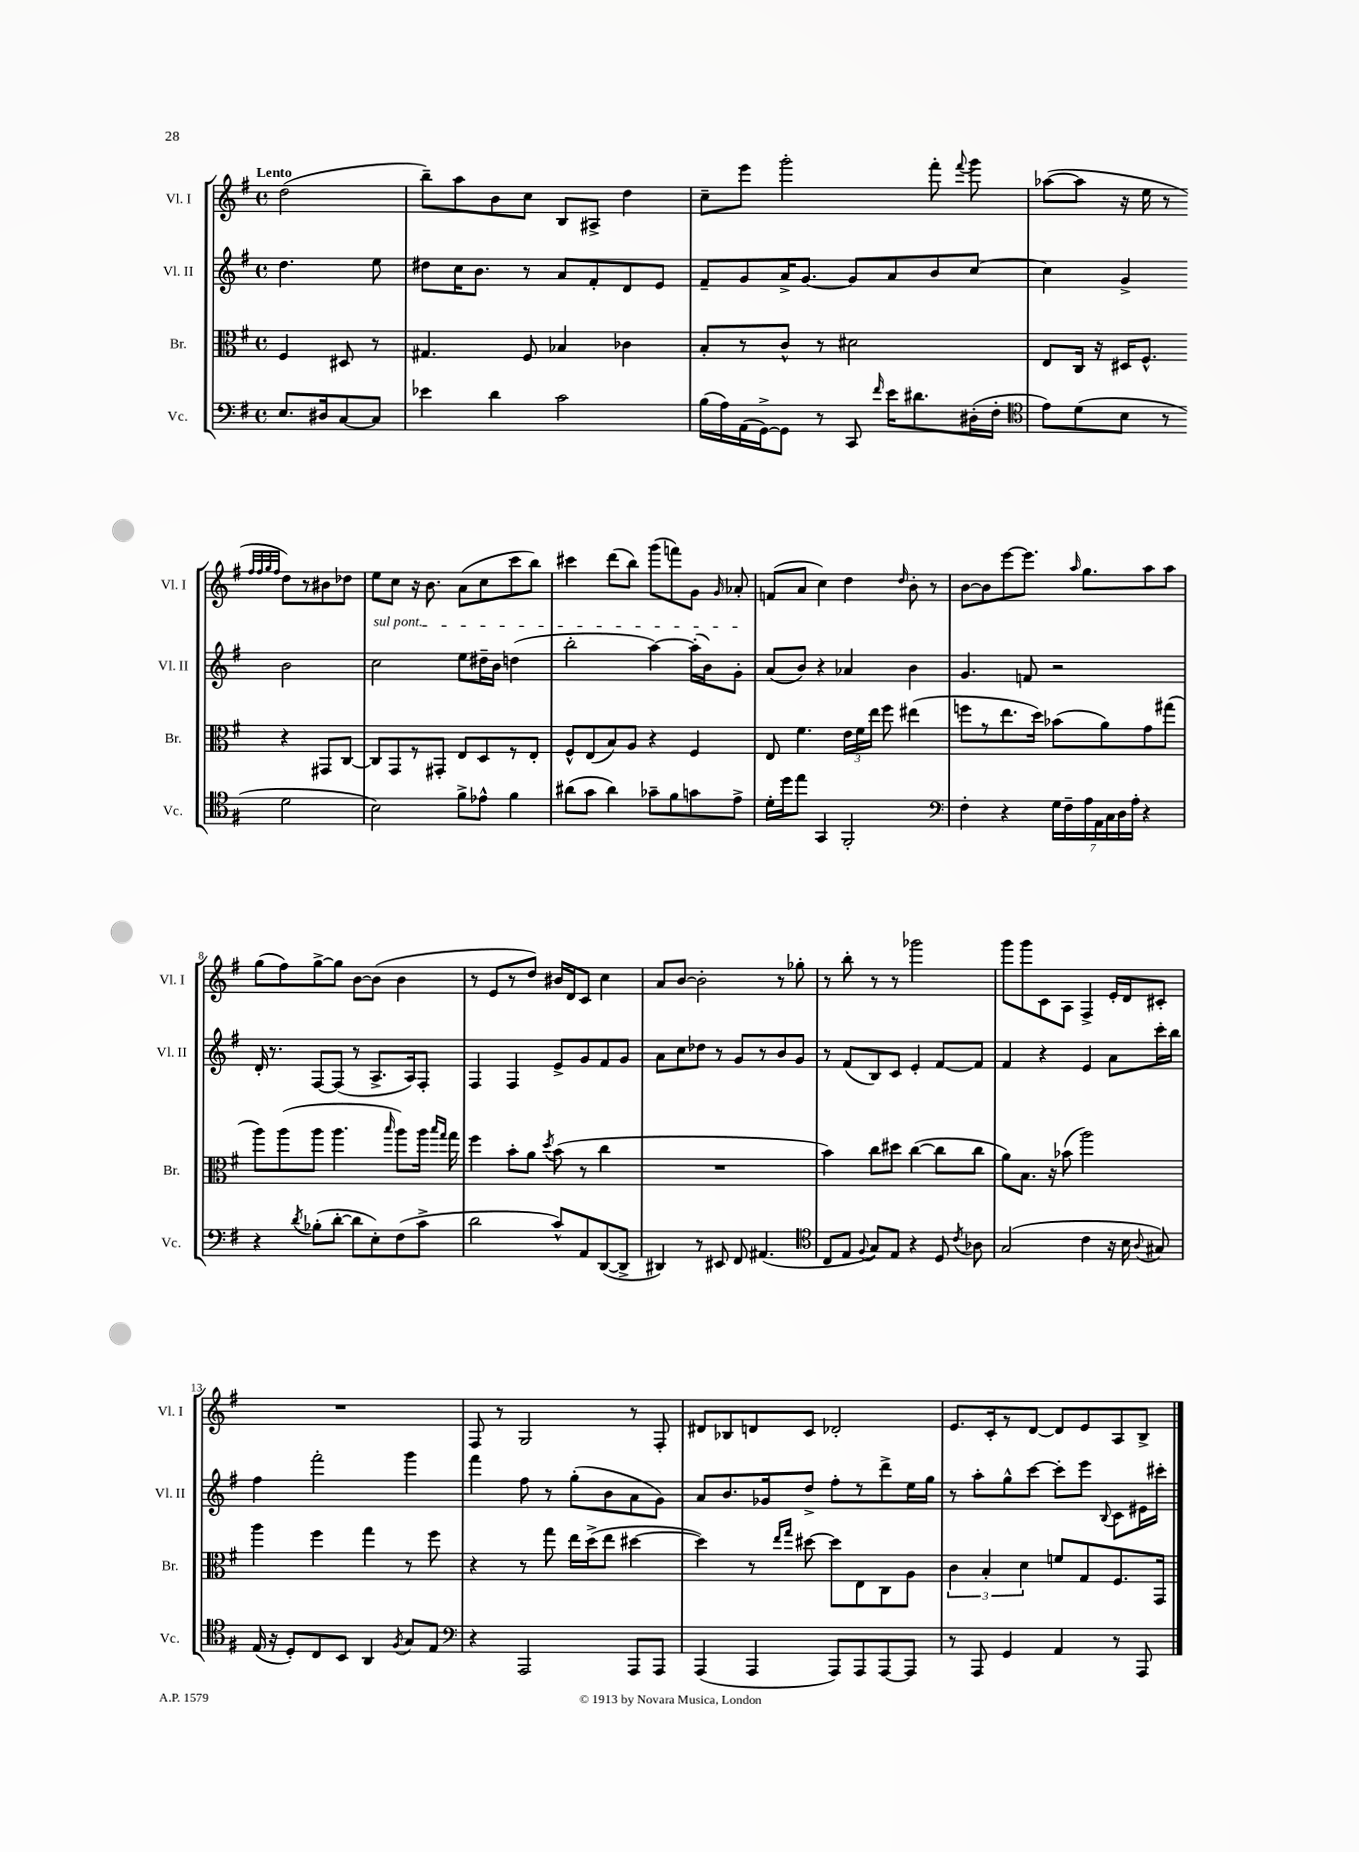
<<
\new StaffGroup <<
\new Staff = "s0" \with { instrumentName = "Vl. I" shortInstrumentName = "Vl. I" } {
    \clef treble \key g \major \defaultTimeSignature \time 4/4 \partial 2 \tempo "Lento"
    \autoBeamOff d''2( |
    b''8[--) a''8 b'8 c''8] b8[ ais8]-> d''4 |
    c''8[-- e'''8] g'''2-. fis'''8-. \appoggiatura { fis'''8 } g'''8 |
    aes''8[~( aes''8] r16 e''16 r8 \grace { fis''32[ fis''32 g''32 fis''32] } d''8[) r8 bis'8 des''8] |
    e''8[ c''8] r16 b'8. a'8[( c''8 c'''8 b''8]) |
    cis'''4 d'''8[( b''8]) g'''8[( f'''8) g'8] \grace { g'16 } aes'8-. |
    f'8[( a'8] c''4) d''4 \grace { d''16 } b'8-. r8 |
    b'8[~ b'8 e'''8~ e'''8.] \grace { a''16 } g''8.[ a''8 a''8] |
    g''8[( fis''8) g''8~-> g''8] b'8[~ b'8]( b'4 |
    r8 e'8[ r8 d''8]) bis'16[ d'16 c'8] c''4 |
    a'8[ b'8]~ b'2-. r8 ges''8-. |
    r8 b''8-. r8 r8 ges'''2 |
    g'''8[ g'''8 c'8 a8] fis4-> e'16[-. d'16 cis'8]-. |
    R1 |
    fis8 r8 g2 r8 fis8-. |
    dis'8[ bes8 d'8 c'8] des'2-. |
    e'8.[ c'16-. r8 d'8]~ d'8[ e'8 a8 b8]-> \bar "|." |
}
\new Staff = "s1" \with { instrumentName = "Vl. II" shortInstrumentName = "Vl. II" } {
    \clef treble \key g \major \defaultTimeSignature \time 4/4 \partial 2
    \autoBeamOff d''4. e''8 |
    dis''8[ c''16 b'8.] r8 a'8[ fis'8-. d'8 e'8] |
    fis'8[-- g'8 a'16-> g'8.]~ g'8[ a'8 b'8 c''8]~ |
    c''4 g'4-> b'2 |
    \once \override TextSpanner.bound-details.left.text = \markup { \italic "sul pont." } c''2\startTextSpan e''8[ dis''16-- b'16] d''4( |
    b''2-. a''4~) a''16[-.( b'16) g'8]-.\stopTextSpan |
    a'8[( b'8]) r4 aes'4 b'4 |
    g'4. f'8 r2 |
    d'16-. r8. fis8[~ fis8]( r8 a8.[-> a16) fis8]-. |
    fis4 fis4 e'8[-> g'8 fis'8 g'8] |
    a'8[ c''8 des''8] r8 g'8[ r8 b'8 g'8] |
    r8 fis'8[( b8) c'8] e'4-. fis'8[~ fis'8] |
    fis'4 r4 e'4 a'8[ c'''16-. b''16] |
    fis''4 fis'''2-. g'''4 |
    fis'''4 fis''8 r8 g''8[-.( b'8 a'8 g'8]) |
    a'8[ b'8. ges'16 d''8]-> fis''8[-. r8 d'''8-> e''16 g''16] |
    r8 a''8[-. g''8-^ c'''8]~ c'''8[-. e'''8] \appoggiatura { b8 } c'8[ eis'16 cis'''16]-. \bar "|." |
}
\new Staff = "s2" \with { instrumentName = "Br." shortInstrumentName = "Br." } {
    \clef alto \key g \major \defaultTimeSignature \time 4/4 \partial 2
    \autoBeamOff fis4 dis8 r8 |
    gis4. fis8 bes4 ces'4 |
    b8[-. r8 c'8]-^ r8 dis'2 |
    e8[ c16] r16 dis16[ fis8.]-^ r4 gis,8[ c8]~ |
    c8[ g,8 r8 gis,8]-. e8[ d8 r8 e8]-. |
    fis8[-^ e8( b8) a8] r4 fis4 |
    e8 fis'4. \tuplet 3/2 { e'16[ fis'16 e''16] } fis''8 eis''4( |
    f''8[ r8 e''8. d''16]) bes'8[( a'8) g'8 gis''8]( |
    a''8[) a''8( a''8] a''4. \grace { b''16 } a''8[) a''16] \grace { b''16[ g''16] } g''16 |
    fis''4 b'8[-. a'8] \acciaccatura { d''8 } b'8( r8 c''4 |
    R1 |
    b'4) c''8[ dis''8] c''4~( c''8[ c''8] |
    a'8[) b8.] r16 bes'8( a''2) |
    a''4 fis''4 g''4 r8 fis''8 |
    r4 r8 g''8 e''16[ d''16->( e''8] dis''4~ |
    dis''4) r8 \grace { e''16[ g''16] } dis''8~ dis''8[ e8 c8 a8] |
    \tuplet 3/2 { c'4 b4-. d'4 } f'8[ g8 fis8. g,16] \bar "|." |
}
\new Staff = "s3" \with { instrumentName = "Vc." shortInstrumentName = "Vc." } {
    \clef bass \key g \major \defaultTimeSignature \time 4/4 \partial 2
    \autoBeamOff e8.[ dis16 c8~ c8] |
    ees'4 d'4 c'2 |
    b16[( a16) a,16( g,16~->) g,8] r8 c,8 \grace { fis'16 } e'16[ dis'8. dis16-.( fis16]-. |
    \clef tenor e'8[) d'8( b8] r8 d'2 |
    b2) fis'8[-> ees'8]-^ fis'4 |
    ais'8[( g'8] ais'4) ges'8[-- fis'8 g'8 e'8]-> |
    d'16[-. d''16 e''8] g,4 fis,2-. |
    \clef bass fis4-. r4 \tuplet 7/4 { g16[ fis16-- a16 a,16 c16 d16 a16]-. } r4 |
    r4 \acciaccatura { d'8 } bes8[-.( d'8]~-. d'8[ e8-.) fis8( c'8]-> |
    d'2 c'8[-^) a,8 d,8~( d,8]-> |
    dis,4) r8 eis,8 fis,8 ais,4.( |
    \clef tenor c8[ e8] \appoggiatura { fis8 } g8[) e8] r4 d8 \acciaccatura { c'8 } aes8 |
    g2( c'4 r16 b16 \appoggiatura { a8 } gis8) |
    e16( r16 d8[-.) c8 b,8] a,4 \acciaccatura { fis8 } g8[ e8] |
    \clef bass r4 a,,2 a,,8[ a,,8] |
    a,,4( a,,4 a,,8[) a,,8 a,,8~ a,,8] |
    r8 a,,8 g,4 a,4 r8 a,,8 \bar "|." |
}
>>
>>
